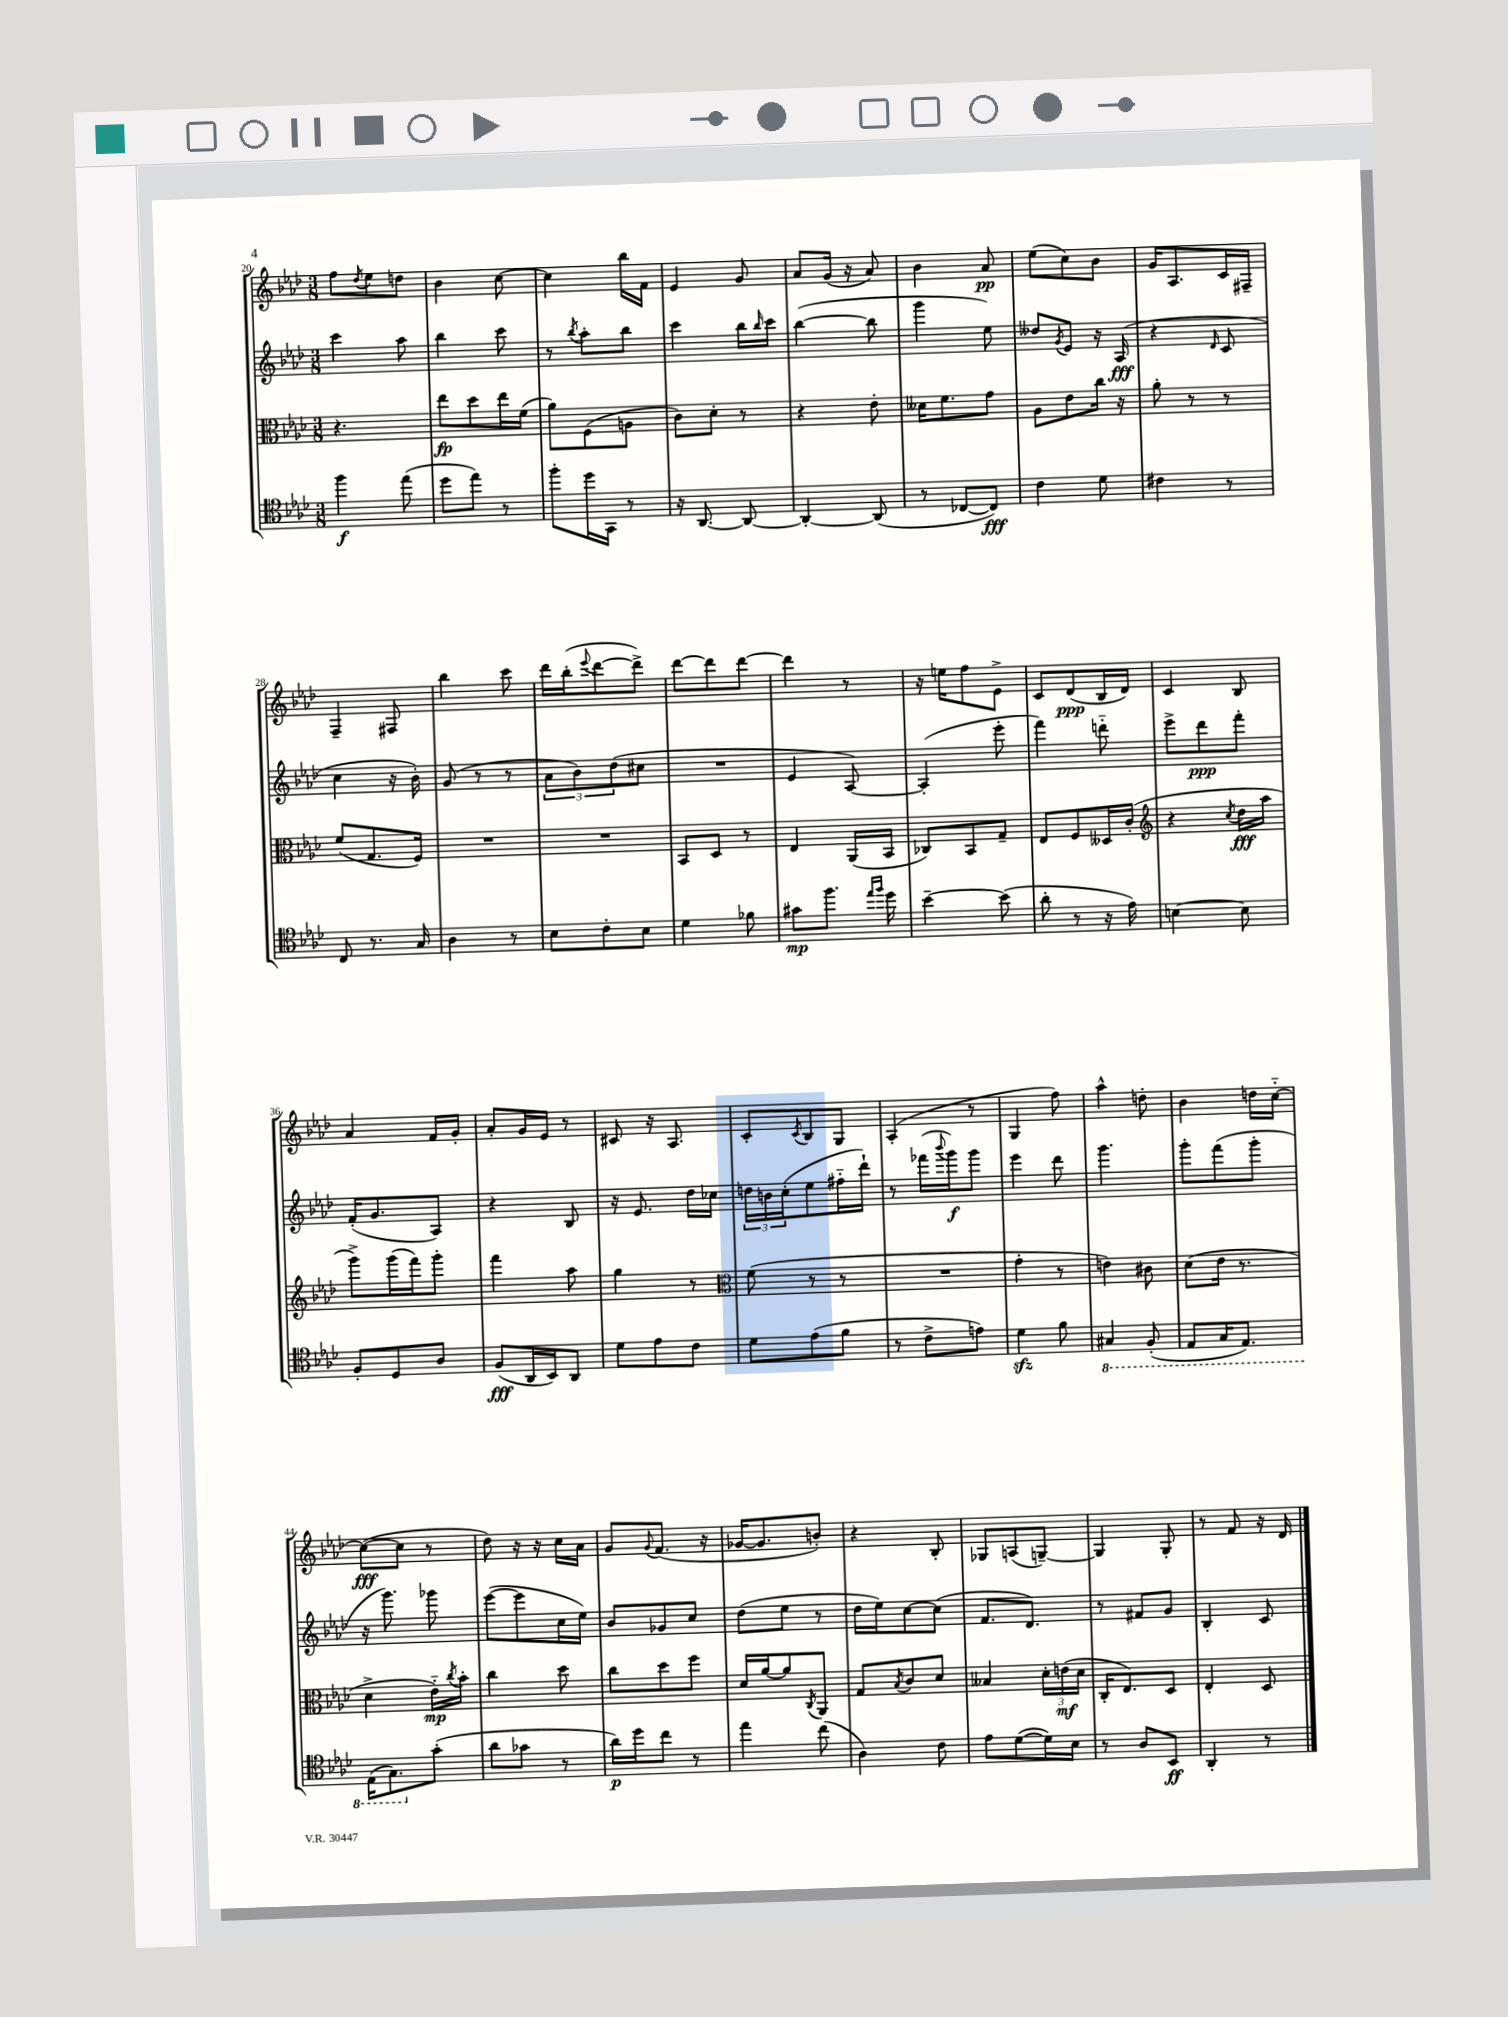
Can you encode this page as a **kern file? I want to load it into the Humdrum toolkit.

**kern	**kern	**kern	**kern
*staff4	*staff3	*staff2	*staff1
*clefC4	*clefC3	*clefG2	*clefG2
*k[b-e-a-d-]	*k[b-e-a-d-]	*k[b-e-a-d-]	*k[b-e-a-d-]
*M3/8	*M3/8	*M3/8	*M3/8
4ff\	4.r	4ccc\	8ff\L
.	.	.	8qdd-/
.	.	.	8ee-\
(8ee-\	.	8aa-\	8dd\J
=	=	=	=
8dd-\L	8ee-\L	4bb-\	4b-\
8ee-\J)	8dd-\	.	.
8r	16ee-\L	8ccc\	[8cc\
.	(16f\JJ	.	.
=	=	=	=
8ff'\L	8a-\L)	8r	4cc\]
.	.	8qbb-/	.
16dd-\L	(8F\	8aa-'\L	.
16GG\JJ	.	.	.
8r	8A\J	8bb-\J	16bb-\LL
.	.	.	16f\JJ
=	=	=	=
16r	8c\L)	4ccc\	4e-/
[8.AA-/	.	.	.
.	8d-'\J	.	.
8AA-/_	8r	16bb-\LL	8g/
.	.	16qqbb-/	.
.	.	16ccc\JJ	.
=	=	=	=
4AA-'/_	4r	([4bb-\	8a-/L
.	.	.	(16g/Jk
.	.	.	16r
(8AA-/]	8e-'\	8bb-\]	8a-/)
=	=	=	=
8r	16d--\LK	4ggg\	4b-\
.	8.f\	.	.
[8C-/L	.	.	.
8C-/]J)	8g\J	8ee-\)	8a-/
=	=	=	=
4c\	8A-\L	8dd--/L	(8ee-\L
.	.	8qg/	.
.	8e-\	8e-/J	8cc\)
8d-\	16cc\Jk	16r	8b-\J
.	16r	(16A-/	.
=	=	=	=
4c#\	8a-'\	4r	16g/LK
.	.	.	8.A-/
.	8r	.	.
.	.	16qqd-/	.
8r	8r	8c/	16c/L
.	.	.	16F#~/JJ
=	=	=	=
8C/	(8f/L	4cc\	4F~/
8.r	8.G/	.	.
.	.	16r	8F#/
16G/	16F/Jk)	16b-'\)	.
=	=	=	=
4A-\	4.r	(8g/	4bb-\
.	.	8r	.
8r	.	8r	8ccc\
=	=	=	=
8B-\L	4.r	12a-\L	16ddd-\LL
.	.	.	(16bb-'\J
.	.	12b-\)	.
.	.	.	8qqeee-/
8c'\	.	.	[8ddd-\
.	.	(12dd-\	.
8B-\J	.	8cc#\J	8ddd-^\]J)
=	=	=	=
4d-\	8BB-/L	4.r	[8ddd-\L
.	8D-/J	.	8ddd-\]
8f-\	8r	.	[8ddd-\J
=	=	=	=
8g#\L	4E-/	4e-/	4ddd-\]
8.ff\J	.	.	.
.	(16AA-/LL	[8A-/)	8r
16qqee-/LL	.	.	.
16qqff/JJ	.	.	.
16dd-\	16BB-/JJ	.	.
=	=	=	=
[4b-~\	8C-/L)	(4A-'/]	16r
.	.	.	16ee\LK
.	8BB-/	.	8ff\
(8b-\]	8G~/J	8eee-'\	8e-^\J
=	=	=	=
8a-'\	8E-/L	4fff\)	8c/L
8r	8F/	.	(8d-/
16r	16D--/L	8ddd'~\	16B-/L
16e-\)	(16c'/JJ	.	16d-/JJ)
=	=	=	=
*	*clefG2	*	*
[4B\	4r	8eee-^\L	4c/
.	.	8ddd-\	.
.	8qcc/	.	.
8B\]	16dd-\LL	8fff'\J	8B-/
.	16aa-\JJ	.	.
=	=	=	=
8F'/L	8ggg^\L)	(16f'/LK	4a-/
.	.	8.g/	.
8D-/	(16ggg\L	.	.
.	16fff\J)	.	.
8A-/J	8ggg'\J	8A-/J)	16f/LL
.	.	.	16g'/JJ
=	=	=	=
(8F/L	4fff\	4r	8a-'/L
16AA-/L	.	.	16g/L
16BB-/J)	.	.	16e-/JJ
8AA-/J	8aa-\	8B-/	8r
=	=	=	=
8d-\L	4gg\	16r	8c#/
.	.	8.e-/	.
8e-\	.	.	16r
.	.	.	8.A-/
8c\J	8r	16dd-\LL	.
.	.	16cc-\JJ	.
=	=	=	=
*	*clefC3	*	*
8d-\L	(8f\	24dd\LL	8c'/L
.	.	24b\	.
.	.	(24cc'\J	.
.	.	.	8qc/
(8e-\	8r	8ee-\	8B-/
8f\J	8r	16ff#'~\L	8G/J
.	.	16ddd-`\JJ)	.
=	=	=	=
8r	4.r	8r	(4A-'/
8c^\L	.	(16fff-\LL	.
.	.	8qqbbb-/	.
.	.	16ggg\J)	.
8e\J)	.	8ggg\J	8r
=	=	=	=
4d-\	4g'\	4eee-\	4G/
8f\	8r	8ddd-\	8ff\)
=	=	=	=
4GG#/	4e\)	4.ggg\	4aa-^^\
(8FF'/	8c#\	.	8dd'\
=	=	=	=
8EE-/L	(8d-\L	8ggg'\L	4b-\
16GG/K	16e-\Jk	(8fff\	.
8.EE-/J)	8.r	.	.
.	.	8ggg'\J	16dd\LL
.	.	.	[16cc'~\JJ
=	=	=	=
(16EE-\LK	4d-^\	16r	(8cc\_L
8.GG\)	.	8.ggg\)	.
.	.	.	8cc\]J
(8g'\J	16e-'~\LL)	8ggg-\	8r
.	8qcc/	.	.
.	16b-'\JJ	.	.
=	=	=	=
8a-\L	4cc\	([8eee-\L	8dd-\)
8g-\J	.	8eee-\]	16r
.	.	.	16r
8r	8dd-\	16cc\L	16cc\LL
.	.	16ee-\JJ)	16a-\JJ
=	=	=	=
16a-\LL)	8cc\L	8b-/L	8g/L
16dd-\J	.	.	.
.	.	.	8qqg/
8cc\J	8dd-\	8g-/	(8.f/J
8r	8ff\J	8cc/J	.
.	.	.	16r
=	=	=	=
4ee-\	16d-/LL	(8dd-\L	[16g-/LK
.	[16a-/J	.	8.g-/]
.	8a-/]	8ee-\J	.
.	8qC/	.	.
(8cc\	8AA-/J	8r	8b'/J)
=	=	=	=
4A-\)	8G/L	16dd-\LL	4r
.	.	16ee-\J)	.
.	8qB-/	.	.
.	8c/	[8cc\	.
8c\	8d-/J	(8cc\]J	8B-'/
=	=	=	=
8e-\L	4B--/	8.f/L	8G-/L
([8d-\	.	.	(8A/
.	.	8.d-/J)	.
16d-\]L)	24d-'\LL	.	[8G~/J)
.	(24e\	.	.
16B-\JJ	.	.	.
.	24d-\JJ	.	.
=	=	=	=
8r	16C'/LK	8r	4G/]
.	8.E-/)	.	.
8A-/L	.	8f#/L	.
8BB-/J	8D-/J	8g/J	8G'/
=	=	=	=
4AA-'/	4E-'/	4B-'/	8r
.	.	.	8f/
8r	8D-/	8c/	16r
.	.	.	16d-/
==	==	==	==
*-	*-	*-	*-
